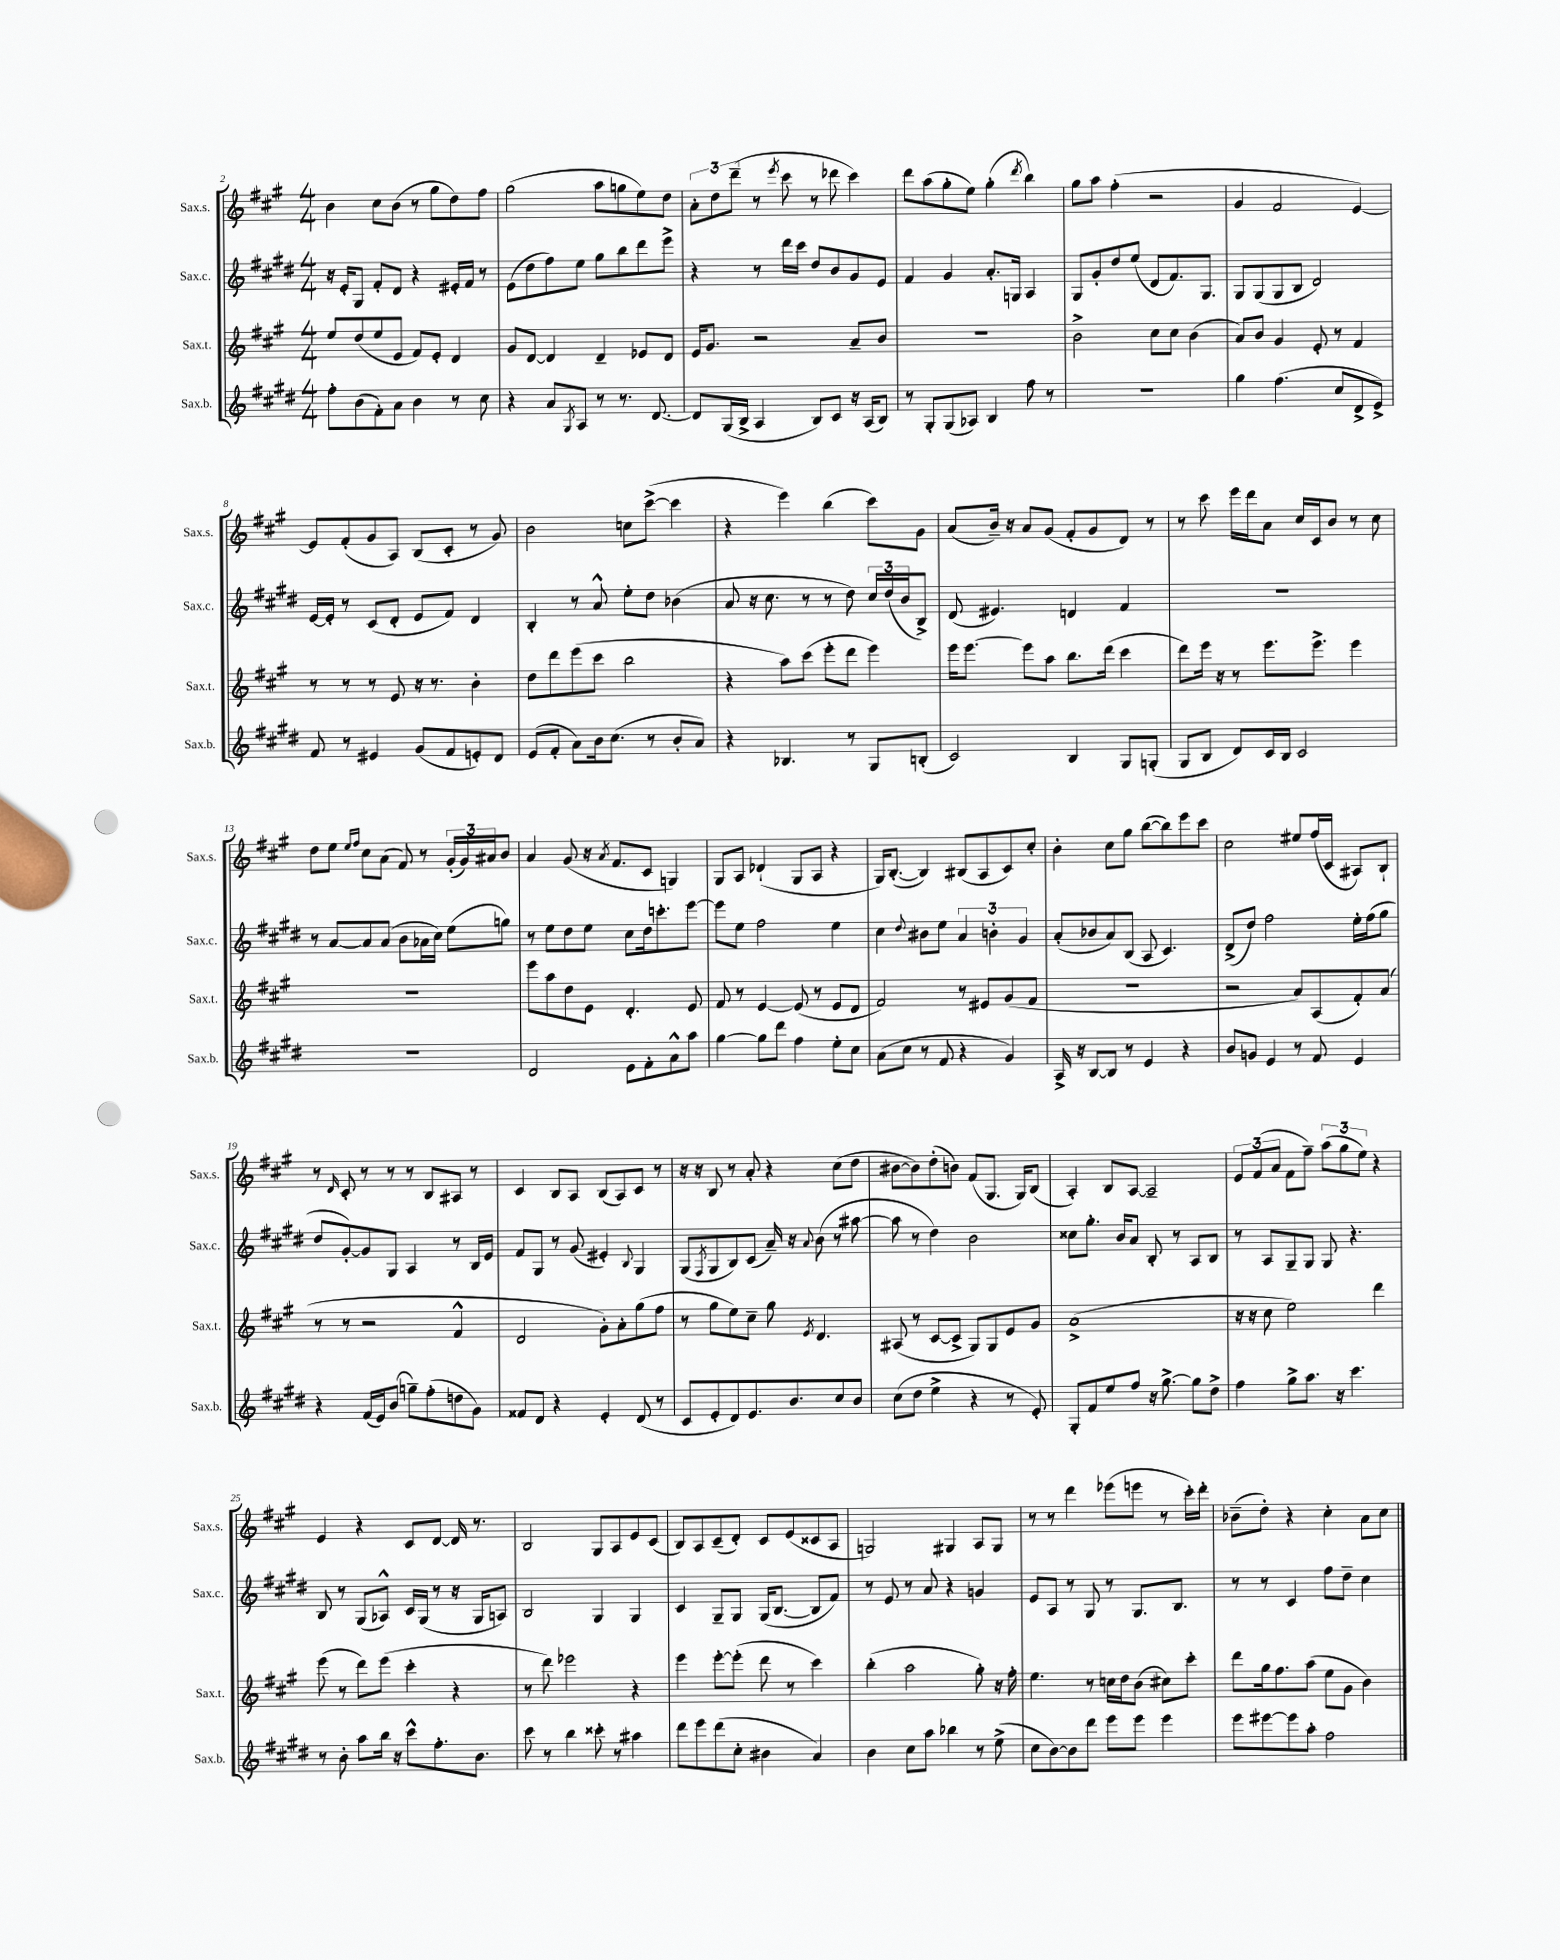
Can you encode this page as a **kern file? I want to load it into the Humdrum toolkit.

**kern	**kern	**kern	**kern
*staff4	*staff3	*staff2	*staff1
*clefG2	*clefG2	*clefG2	*clefG2
*k[f#c#g#d#]	*k[f#c#g#]	*k[f#c#g#d#]	*k[f#c#g#]
*M4/4	*M4/4	*M4/4	*M4/4
8ff#'	8ee	16r	4b
.	.	16e'	.
(8b	(8dd	8G#	.
8f#')	8ee	8f#'	8cc#
8a	8e	8d#	(8b
4b	8f#)	4r	8r
.	8e'	.	8gg#
8r	4d	16e#'	8dd)
.	.	16f#	.
8cc#	.	8r	8ff#
=	=	=	=
4r	8g#	(8e	(2gg#
.	[8d	8dd#	.
8a	4d]	8ff#)	.
8qG#	.	.	.
8A	.	8ee	.
8r	4d~	8gg#	8aa
8.r	.	8bb	8gg
.	8e-	8ddd#	8ee)
[8.d#	.	.	.
.	8d	8eee^	8dd
=	=	=	=
8d#]	16e	4r	12a'
.	8.g#	.	.
.	.	.	12dd
(16G#	.	.	.
.	.	.	(12ddd~
16B^	.	.	.
4A	2r	8r	8r
.	.	.	8qeee
.	.	16ddd#	8ccc#
.	.	16ccc#	.
8B)	.	8dd#	8r
8c#	.	8b	8ddd-
16r	8a~	8g#	4ccc#)
(16A	.	.	.
8B)	8b	8e	.
=	=	=	=
8r	1r	4f#	8ddd
8G#'	.	.	(8aa
(8G#	.	4g#	8gg#'
8A-)	.	.	8ee)
4B	.	8.a'	(4gg#'
.	.	16G	.
.	.	.	8qddd
8ff#	.	4A	4bb)
8r	.	.	.
=	=	=	=
1r	2b^	8G#	8gg#
.	.	8g#'	8aa
.	.	8dd#	(4ff#'
.	.	(8ee	.
.	8cc#	8d#	2r
.	8cc#	8.f#)	.
.	(4b	.	.
.	.	8.G#	.
=	=	=	=
4gg#	8a)	8G#	4g#
.	8b	(8G#	.
(4.ff#	4g#	8G#	2f#
.	.	8B	.
.	8e'	2d#)	.
8cc#	8r	.	.
8d#^	4f#	.	[4e)
8e^)	.	.	.
=	=	=	=
8f#	8r	[16e	8e]
.	.	16e']	.
8r	8r	8r	(8f#'
4e#	8r	(8c#	8g#
.	8e	8d#'	8A)
(8g#	16r	8e	(8B
.	8.r	.	.
8f#	.	8f#)	8c#'
8e')	4b'	4d#	8r
8d#	.	.	8g#)
=	=	=	=
(8e	8dd	4B'	2b
8f#'	8ddd	.	.
8a)	(8eee	8r	.
16b	8ccc#	8a^^	.
(8.cc#	.	.	.
.	2bb	8ee'	8cc
8r	.	8dd#	([8ccc#^
8b'	.	(4b-	4ccc#]
8a)	.	.	.
=	=	=	=
4r	4r	8a	4r
.	.	16r	.
.	.	8.cc#	.
4.B-	8aa)	.	4eee)
.	(8ccc#	8r	.
.	8eee'	8r	(4bb
8r	8ddd	8dd#)	.
8G#	4eee)	24cc#	8ccc#)
.	.	(24dd#	.
.	.	24b	.
(8B'	.	8B^)	8g#
=	=	=	=
2c#)	16eee	(8d#	(8a
.	[8.eee	.	.
.	.	4.e#)	16b~)
.	.	.	16r
.	8eee]	.	8a
.	8aa	.	(8g#
4B	8.bb	4d	8f#'
.	.	.	8g#
.	(16ddd	.	.
8G#	4ccc#	4f#	8d)
(8G'	.	.	8r
=	=	=	=
8G#	8ddd)	1r	8r
8B	16eee	.	8ccc#
.	16r	.	.
8d#)	8r	.	16eee
.	.	.	16ddd
16c#	8.eee	.	8a
16B	.	.	.
2c#	.	.	16cc#
.	8.eee^	.	16c#
.	.	.	8b
.	4eee	.	8r
.	.	.	8cc#
=	=	=	=
1r	1r	8r	8dd
.	.	[8a	8ee
.	.	.	16qqee
.	.	.	16qqff#
.	.	8a]	8cc#
.	.	(8a	(8a
.	.	8b	8f#)
.	.	16a-	8r
.	.	16cc#)	.
.	.	(8ee	(24g#'
.	.	.	24g#)
.	.	.	24a#
.	.	8gg)	8b
=	=	=	=
2d#	8eee	8r	4a
.	8aa	8ee	.
.	8dd	8dd#	(8g#
.	8e	8ee	16r
.	.	.	8qa
.	.	.	8.f#
8e	4.d'	8cc#	.
8f#'	.	16dd#	8c#
.	.	8.ccc'	.
8a^^	.	.	4G)
8aa	8e	[8eee	.
=	=	=	=
[4gg#	8f#	8eee]	8G#
.	8r	8ee	8A
8gg#]	[4e	2ff#	(4d-`
8ddd#	.	.	.
4ff#	(8e]	.	8G#
.	8r	.	8A
8ee'	8e	4ee	4r
8cc#	8d	.	.
=	=	=	=
(8a	2f#)	4cc#	16G#)
.	.	.	([8.B'
8cc#	.	.	.
.	.	8qqdd#	.
8r	.	8b#	4B])
8f#	.	8ee	.
4r	8r	6a	(8B#
.	8e#	.	8A
.	.	6b'	.
4g#)	(8g#	.	8c#)
.	.	6g#	.
.	8f#	.	8cc#'
=	=	=	=
16A^	1r	(8a'	4b'
16r	.	.	.
[8B	.	8b-	.
8B]	.	8a)	8cc#
8r	.	(8B	8gg#
4e	.	8A	([8bb
.	.	4.c#)	8bb])
4r	.	.	8eee
.	.	.	8ccc#
=	=	=	=
8b	2r	(8d#^	2cc#
8g	.	8dd#)	.
4e	.	2ff#	.
8r	8a)	.	8ee#
8f#	(8A	.	(16ff#
.	.	.	16c#
4e	8f#')	16ee'	8A#)
.	.	(16ff#	.
.	(8a	8gg#	8B`
=	=	=	=
4r	8r	8dd#	8r
.	.	.	16qqd
.	8r	[8g#')	8c#'
(16f#	2r	8g#]	8r
16e)	.	.	.
(8b	.	8G#	8r
8gg~)	.	4A	8r
(8ff#'	.	.	8B
8dd	4f#^^	8r	8A#
8g#)	.	16B	8r
.	.	16e	.
=	=	=	=
8f##	2d	8f#	4c#
8d#	.	8G#	.
4r	.	8r	8B
.	.	(8g#	8A
4e'	8g#')	4e#')	(8B
.	8a'	.	8A)
.	.	8qqB	.
(8d#	(8gg#	4G#	8c#
8r	8ff#	.	8r
=	=	=	=
8c#	8r	(8G#	16r
.	.	.	16r
.	.	8qF#	.
8e'	8gg#	8G#	8B
8d#)	8ee)	8B)	8r
8.e	8cc#~	(8c#	8a'
.	8gg#	16a~)	4r
8.b	.	16r	.
.	8qe	8qqa	.
.	4.d	(8b	.
8cc#	.	8r	(8cc#
8b	.	[8aa#	8dd
=	=	=	=
(8cc#	(8A#	8aa#]	[8b#
8dd#	8r	8r	8b#])
4ee^	[8c#	4dd#)	(8dd'
.	8c#^]	.	8b)
4r	8G#)	2b	(8f#
.	8G#	.	8.G#
8r	8e	.	.
.	.	.	16G#)
8e')	8g#	.	(8B
=	=	=	=
8G#'	(1a^	8cc##	4A')
8f#	.	8.gg#'	.
8ee	.	.	8B
.	.	16b	.
8ff#	.	8a	[8A
16r	.	8B'	2A~]
[8.gg#^	.	.	.
.	.	8r	.
8gg#]	.	8A	.
8dd#^	.	8B	.
=	=	=	=
4ff#	16r	8r	12e
.	16r	.	.
.	.	.	(12f#
.	8cc#	8A	.
.	.	.	12a
8gg#^	2ee)	8G#~	8f#
8.aa	.	8G#	8ff#~)
.	.	8G#	(12aa
16r	.	.	.
.	.	.	12gg#
4.ccc#	.	4.r	.
.	.	.	12ee)
.	4ddd	.	4r
=	=	=	=
8r	(8eee	8B	4e
8b'	8r	8r	.
8aa	8ddd)	(8G#	4r
16bb	(8eee	8A-^^)	.
16r	.	.	.
8ccc#^^	4ccc#'	16c#	8c#
.	.	(16G#	.
8.ff#'	.	8r	[8d
.	4r	16r	16d]
8.b	.	16G#	8.r
.	.	8A)	.
=	=	=	=
8ccc#	8r	2B	2B
8r	8ddd)	.	.
4bb	2eee-	.	.
8ccc##'	.	4G#	8G#
8r	.	.	8A
4aa#	4r	4G#	8e
.	.	.	(8c#
=	=	=	=
8ddd#	4eee	4c#	8B)
8eee	.	.	8A
(8ddd#	[8eee'	8G#~	(8c#~
8cc#'	(8eee']	8G#	8d')
4b#	8ddd	(16G#	8c#
.	.	[8.B	.
.	8r	.	(8e
4a)	4ccc#)	8B]	8c##
.	.	8f#)	8A
=	=	=	=
4b	(4bb'	8r	2G)
.	.	8e	.
8cc#	2aa	8r	.
8aa	.	8a	.
4bb-	.	4r	4G#
8r	8gg#')	4g	8A
(8ee^	16r	.	8G#
.	16ff#'	.	.
=	=	=	=
8cc#	4.ee	8e	8r
[8b)	.	8A	8r
8b]	.	8r	4ddd
8ddd#	8r	8G#	.
8eee	16cc	8r	(8eee-
.	16dd	.	.
8eee	(8b	8.G#	8eee
4eee	8cc#)	.	8r
.	.	8.B	.
.	8ccc#'	.	16ccc#')
.	.	.	16ddd'
=	=	=	=
8eee	8ddd	8r	(8b-~
[8eee#	16gg#	8r	8dd')
.	8.ff#	.	.
8eee#]	.	4c#	4r
8aa'	(8aa	.	.
2ff#	8ee	8ff#	4cc#'
.	8g#	8dd#~	.
.	4b)	4cc#	8a
.	.	.	8cc#
==	==	==	==
*-	*-	*-	*-
